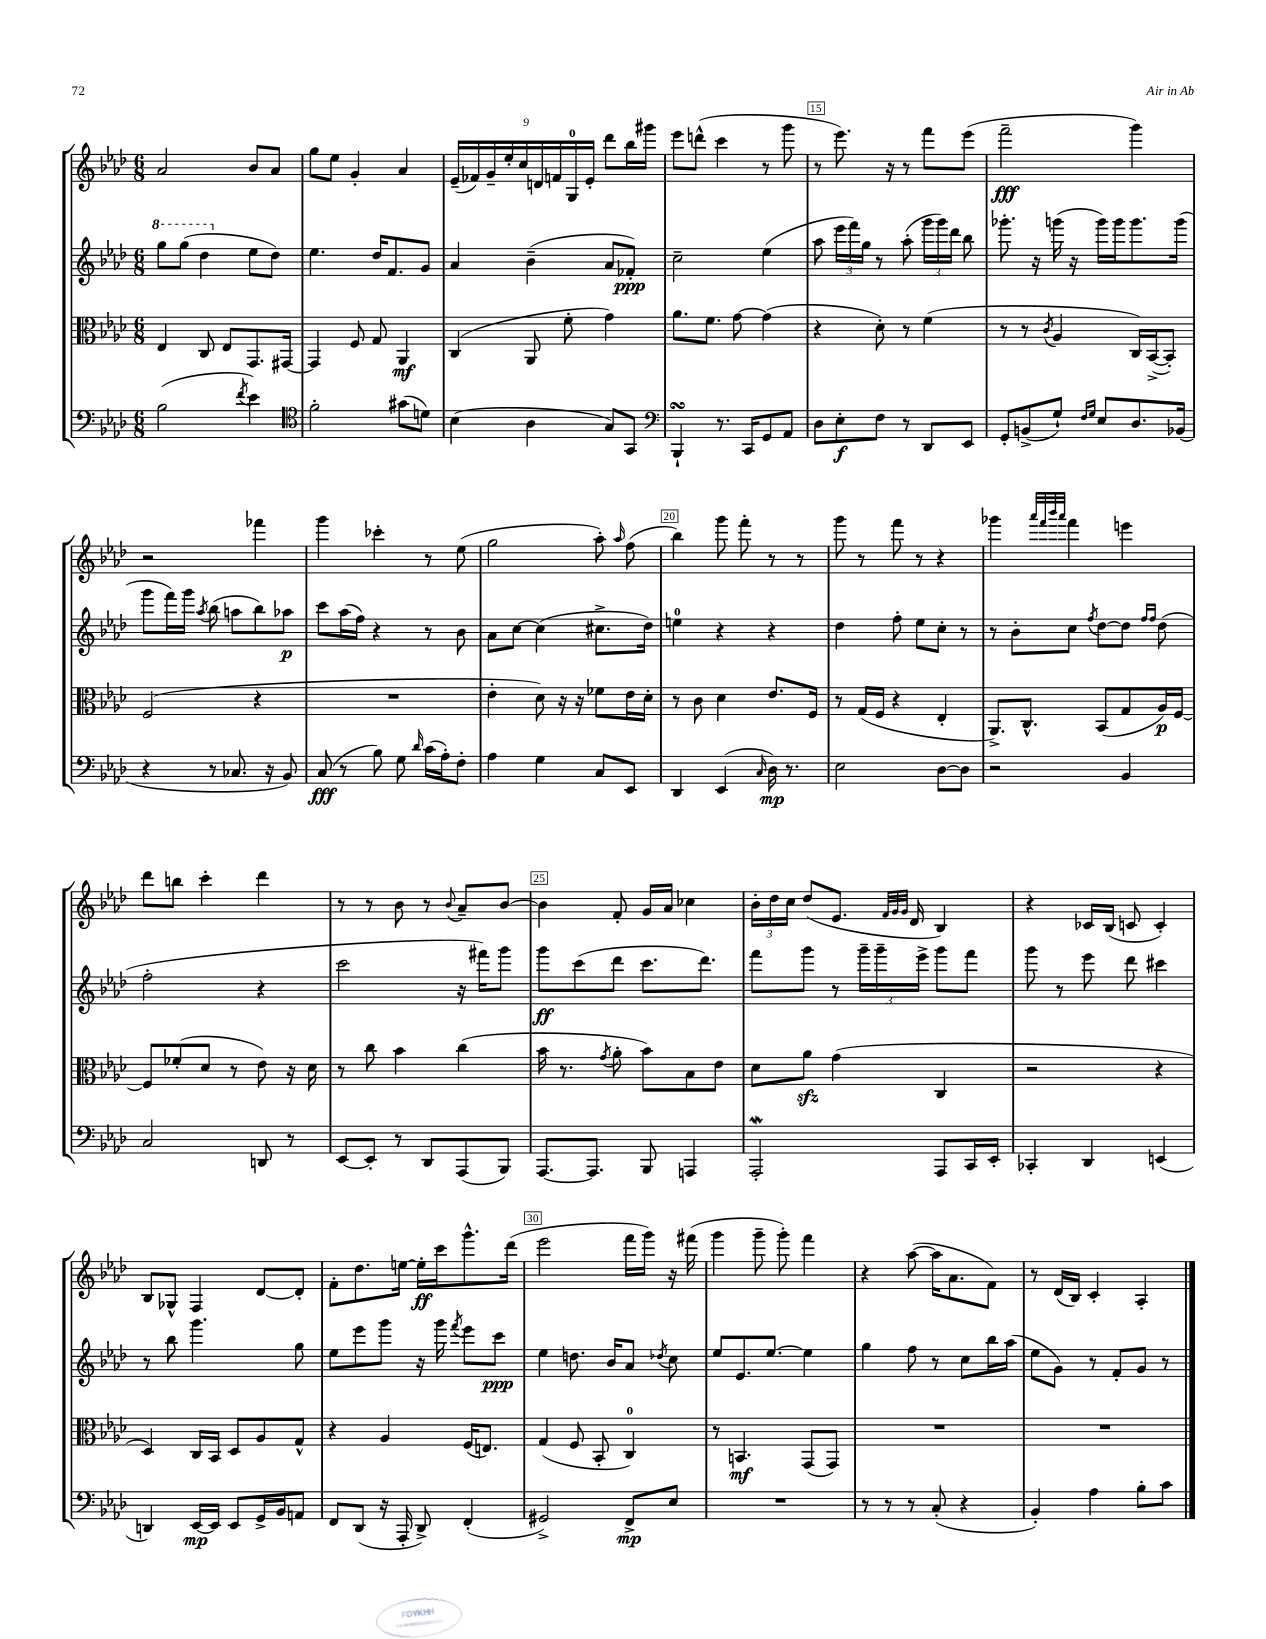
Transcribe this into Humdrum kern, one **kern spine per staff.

**kern	**kern	**kern	**kern
*staff4	*staff3	*staff2	*staff1
*clefF4	*clefC3	*clefG2	*clefG2
*k[b-e-a-d-]	*k[b-e-a-d-]	*k[b-e-a-d-]	*k[b-e-a-d-]
*M6/8	*M6/8	*M6/8	*M6/8
(2B-	4E-	8ggg	2a-
.	.	(8ggg	.
.	8C	4ddd-	.
.	8E-	.	.
8qf	.	.	.
4e-)	8.GG	8ee-	8b-
.	.	8dd-)	8a-
.	[16GG#	.	.
=	=	=	=
*clefC4	*	*	*
2f'	4GG#]	4.ee-	8gg
.	.	.	8ee-
.	8F	.	4g'
.	8G	16dd-	.
.	.	8.f	.
(8g#	4AA-	.	4a-
8d)	.	8g	.
=	=	=	=
(4B-	(4C	4a-	(18e-~
.	.	.	18f-)
.	.	.	18g~
.	.	.	18ee-'
.	.	.	18cc
4A-	8AA-	(4b-~	.
.	.	.	18d
.	.	.	18f
.	8f'	.	.
.	.	.	18G
.	.	.	18e-'
8G)	4g)	8a-	8ddd-
8GG	.	8f-')	16bb-
.	.	.	16ggg#
=	=	=	=
*clefF4	*	*	*
4BBB-`	8.a-	2cc~	8eee-
.	.	.	(8ddd^^
.	8.f	.	.
8.r	.	.	4ccc
.	[8g	.	.
16CC	.	.	.
8GG	(4g]	(4ee-	8r
8AA-	.	.	8ggg
=	=	=	=
8D-	4r	8aa-	8r
8E-'	.	24eee-	8.eee-)
.	.	24fff)	.
.	.	24gg	.
8F	8d-')	8r	.
.	.	.	16r
8r	8r	(8aa-'	8r
8DD-	(4f	24ggg	8fff
.	.	24ggg)	.
.	.	24ddd-	.
8EE-	.	8bb-	(8eee-
=	=	=	=
8GG'	8r	8.ggg-'	2fff~
(8BB^	8r	.	.
.	.	16r	.
.	8qc	.	.
8G`)	4A-	(16ggg	.
.	.	16r	.
16qqF	.	.	.
16qqG	.	.	.
8E-	.	16ggg)	.
.	.	16ggg	.
8.D-	16C)	8.ggg	4ggg)
.	([16BB-^	.	.
.	8BB-'])	.	.
(16BB-	.	(16ggg	.
=	=	=	=
4r	(2F	8ggg	2r
.	.	16fff)	.
.	.	16ggg	.
.	.	8qaa-	.
8r	.	(8bb-	.
8.C-	.	8aa	.
.	4r	8bb-)	4fff-
16r	.	.	.
8BB-)	.	8aa-	.
=	=	=	=
(8C	2.r	8ccc	4ggg
8r	.	(16aa-	.
.	.	16ff)	.
8B-)	.	4r	4ccc-'
8G	.	.	.
16qqd-	.	.	.
(16c	.	8r	8r
16A-')	.	.	.
8F'	.	8b-	(8ee-
=	=	=	=
4A-	4e-'	8a-	2gg
.	.	[8cc	.
4G	8d-)	(4cc]	.
.	16r	.	.
.	16r	.	.
8C	8f-	8.cc#^	8aa-')
.	.	.	16qqaa-
8EE-	16e-	.	(8ff
.	16d-'	16dd-)	.
=	=	=	=
4DD-	8r	4ee	4bb-)
.	8c	.	.
(4EE-	4d-	4r	8ggg
.	.	.	8fff'
16qqC	.	.	.
16D-)	8.e-	4r	8r
8.r	.	.	.
.	.	.	8r
.	16F	.	.
=	=	=	=
2E-	8r	4dd-	8ggg
.	(16G	.	8r
.	16F	.	.
.	4r	8ff'	8fff
.	.	8ee-	8r
[8D-	4E-'	8cc'	4r
8D-]	.	8r	.
=	=	=	=
2r	8.AA-^)	8r	4ggg-
.	.	8b-'	.
.	8.C^^	.	.
.	.	.	32qqaaa-
.	.	.	32qqfff
.	.	.	32qqbbb-
.	.	.	32qqaaa-
.	.	8cc	4fff
.	.	8qff	.
.	(8BB-	[8dd-	.
4BB-	8G	8dd-]	4eee
.	.	16qqff	.
.	.	16qqff	.
.	16A-)	(8dd-	.
.	[16F	.	.
=	=	=	=
2C	8F]	2ff'	8ddd-
.	(8f-'	.	8bb
.	8d-	.	4ccc'
.	8r	.	.
8DD	8e-)	4r	4ddd-
8r	16r	.	.
.	16d-	.	.
=	=	=	=
[8EE-	8r	2ccc	8r
8EE-']	8cc	.	8r
8r	4b-	.	8b-
8DD-	.	.	8r
.	.	.	8qqb-
(8AAA-	(4cc	16r	8a-~
.	.	16fff#)	.
8BBB-)	.	8ggg	[8b-
=	=	=	=
[8.AAA-	16b-	8ggg	4b-]
.	8.r	.	.
.	.	(8ccc	.
8.AAA-]	.	.	.
.	8qg	.	.
.	8a-'	8ddd-	8f'
8BBB-	8b-)	8.ccc	16g
.	.	.	16a-
4AAA	8B-	.	4cc-
.	.	8.ddd-)	.
.	8e-	.	.
=	=	=	=
2AAA-'	8d-	8fff	24b-'
.	.	.	24dd-
.	.	.	24cc
.	8a-	8ggg	(8dd-
.	(4g	8r	8.e-
.	.	24ggg~	.
.	.	24ggg~	.
.	.	.	32qqf
.	.	.	32qqg
.	.	.	32qqg
.	.	.	16d-
.	.	24eee-^	.
8AAA-	4C	8ggg	4B-)
16CC	.	8fff	.
16EE-'	.	.	.
=	=	=	=
4CC-'	2r	8ggg	4r
.	.	8r	.
4DD-	.	8eee-	16c-
.	.	.	(16B-
.	.	8ddd-	8c
(4EE	4r	4ccc#	4c')
=	=	=	=
4DD)	4D-)	8r	8B-
.	.	8bb-	8G-^^
[16EE-	16C	4.ggg	4F
16EE-]	16BB-	.	.
8EE-	8D-	.	.
16GG^	8A-	.	[8d-
16BB-	.	.	.
8AA	8G^^	8gg	8d-']
=	=	=	=
8FF	4r	8ee-	8f'
(8DD-	.	8eee-	8.dd-
16r	4A-	8ggg	.
16AAA-'	.	.	[16ee
8DD-^)	.	16r	16ee']
.	.	16ggg	16ccc
.	.	8qfff	.
(4FF'	(16F	8eee-	8.ggg^^
.	8.E)	.	.
.	.	8ccc	.
.	.	.	(16ddd-
=	=	=	=
2GG#^)	(4G	4ee-	2eee-
.	8F	8.dd	.
.	8BB-'	.	.
.	.	16b-	.
8FF^	4C)	8a-	16fff
.	.	.	16ggg)
.	.	8qdd-	.
8E-	.	8cc	16r
.	.	.	(16fff#
=	=	=	=
2.r	8r	8ee-	4ggg
.	4.BB	8.e-	.
.	.	.	8ggg~
.	.	[8.ee-	.
.	.	.	8ggg')
.	(8GG	4ee-]	4fff
.	8GG)	.	.
=	=	=	=
8r	2.r	4gg	4r
8r	.	.	.
8r	.	8ff	([8aa-
(8C'	.	8r	16aa-]
.	.	.	8.a-
4r	.	8cc	.
.	.	16bb-	8f)
.	.	(16aa-	.
=	=	=	=
4BB-')	2.r	8ee-	8r
.	.	8g)	(16d-
.	.	.	16B-)
4A-	.	8r	4c'
.	.	8f'	.
8B-'	.	8g	4A-'
8c	.	8r	.
==	==	==	==
*-	*-	*-	*-
